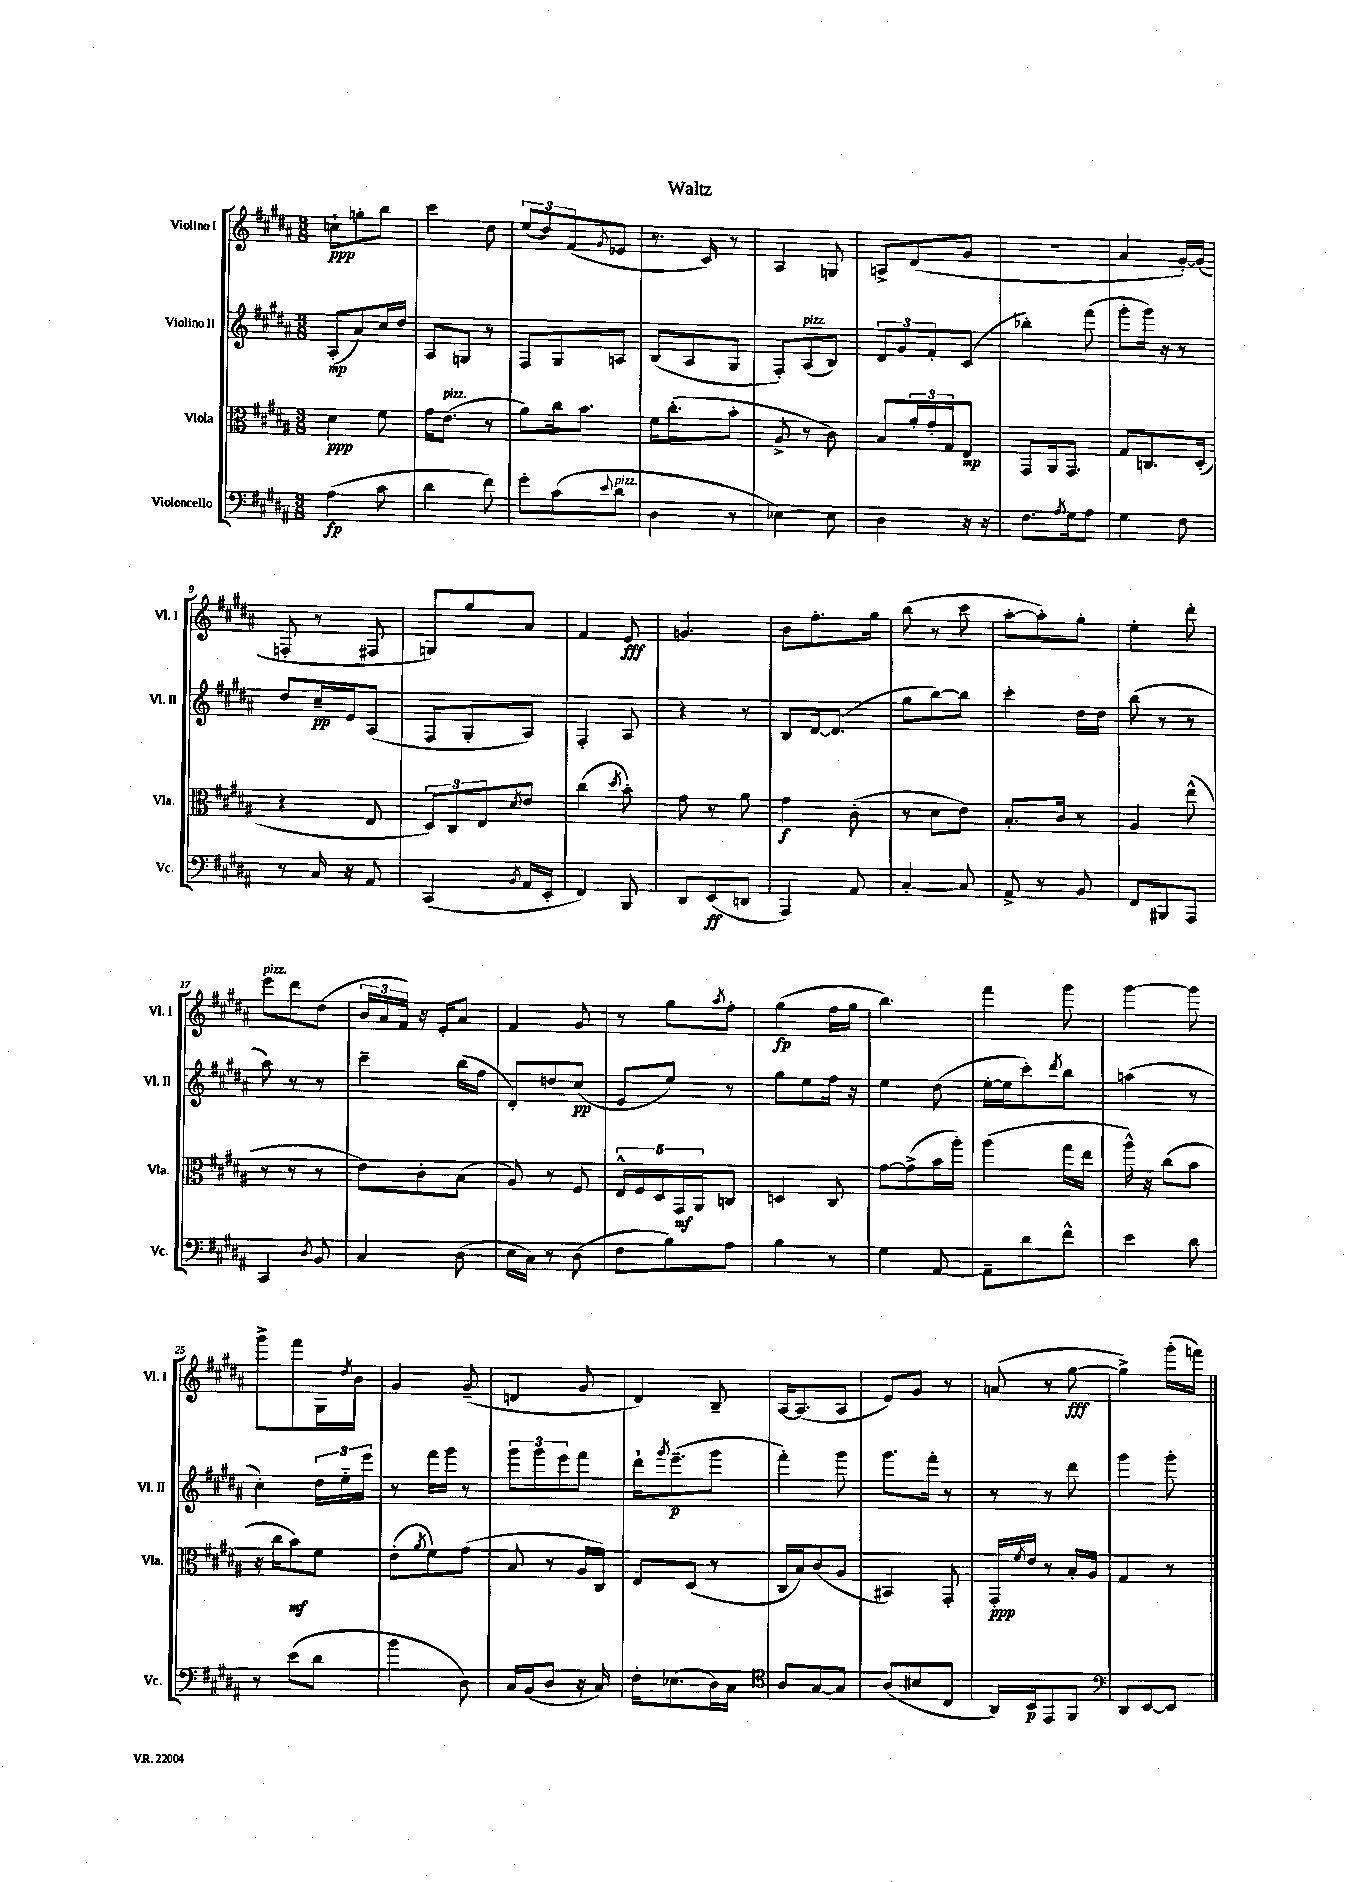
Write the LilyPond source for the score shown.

\header { title = "Waltz" }
<<
\new StaffGroup <<
\new Staff = "s0" \with { instrumentName = "Violino I" shortInstrumentName = "Vl. I" } {
    \clef treble \key b \major \numericTimeSignature \time 3/8
    c''8-!\ppp g''8-. b''8 |
    cis'''4 dis''8 |
    \tuplet 3/2 { e''8( dis''8) fis'8( } \acciaccatura { gis'8 } ees'8 |
    r8. cis'16) r8 |
    ais4 g8 |
    a8-> dis'8( gis'8 |
    R4. |
    ais'4 gis'16~-.) gis'16( |
    f8-. r8 fis8 |
    g8) gis''8 ais'8 |
    fis'4 e'8\fff |
    g'4. |
    b'8 fis''8.-. gis''16 |
    b''8( r8 cis'''8 |
    ais''8~-. ais''8-.) gis''8-. |
    e''4-. dis'''8-. |
    e'''8^\markup { \italic "pizz." } dis'''8 dis''8( |
    \tuplet 3/2 { b'16 ais'16 fis'16) } r16 e'16-. ais'8 |
    fis'4 gis'8 |
    r8 gis''8 \acciaccatura { ais''8 } fis''8-. |
    gis''4\fp( fis''16 gis''16 |
    b''4.) |
    fis'''4 gis'''8 |
    gis'''4~ gis'''8 |
    gis'''8-> fis'''8 gis16 \acciaccatura { dis''8 } b'16 |
    gis'4 gis'8--( |
    d'4 gis'8 |
    dis'4) b8-- |
    ais16~ ais8.( ais8 |
    e'8) gis'8 r8 |
    a'8( r8 gis''8~\fff |
    gis''4->) gis'''16-.( f'''16) \bar "|." |
}
\new Staff = "s1" \with { instrumentName = "Violino II" shortInstrumentName = "Vl. II" } {
    \clef treble \key b \major \numericTimeSignature \time 3/8
    ais8-.\mp( ais'8) cis''16 dis''16 |
    ais8 g8 r8 |
    fis8 gis8 a8 |
    b8( ais8 gis8 |
    fis8-.) ais8^\markup { \italic "pizz." }( b8) |
    \tuplet 3/2 { dis'8 gis'8 fis'8-. } cis'8( |
    bes''4-.) fis'''8( |
    gis'''8-. gis'''16) r16 r8 |
    dis''8 cis''16--\pp e'16 ais8( |
    fis8 gis8-. ais8) |
    fis4-. ais8 |
    r4 r8 |
    b8 dis'16~ dis'8.( |
    gis''8 b''8~) b''8 |
    cis'''4-. dis''16 dis''16 |
    b''8( r8 r8 |
    ais''8) r8 r8 |
    cis'''4-- b''16( fis''16 |
    dis'8-.) d''8 cis''8\pp( |
    e'8 e''8) r8 |
    gis''8 e''8 fis''16 r16 |
    e''4 dis''8( |
    e''16~-. e''16 cis'''8-.) \acciaccatura { dis'''8 } b''8 |
    a''4( r8 |
    cis''4-.) \tuplet 3/2 { dis''16 e''16-_ e'''16 } |
    r8 fis'''16 gis'''16 r8 |
    \tuplet 3/2 { gis'''8 gis'''8 e'''8 } fis'''8 |
    dis'''16-! \acciaccatura { gis'''8 } e'''8.--\p( gis'''8 |
    fis'''4-.) gis'''8 |
    gis'''8. fis'''16-. r8 |
    r8 r8 dis'''8 |
    gis'''4 gis'''8-. \bar "|." |
}
\new Staff = "s2" \with { instrumentName = "Viola" shortInstrumentName = "Vla." } {
    \clef alto \key b \major \numericTimeSignature \time 3/8
    dis'4\ppp fis'8 |
    gis'16 e'8.^\markup { \italic "pizz." }( r8 |
    ais'8) cis''16 b'8. |
    fis'16 cis''8.-.( b'8-. |
    ais8-> r8 cis'8) |
    b8 \tuplet 3/2 { ais'16-. gis'16-. gis16 } e8\mp |
    gis,8 ais,16 gis,8. |
    gis8 c8. dis16-.( |
    r4 e8 |
    \tuplet 3/2 { dis8) cis8 e8 } \acciaccatura { dis'8 } e'8 |
    cis''4( \acciaccatura { dis''8 } b'8-.) |
    gis'8 r8 ais'8 |
    gis'4\f cis'8-.( |
    r8 dis'8 e'8) |
    b8.-. cis'16 r8 |
    ais4 e''8-^( |
    r8 r8 r8 |
    e'8) cis'8-. b8( |
    ais8) r8 fis8 |
    \tuplet 5/4 { e16-^ fis16 dis16 gis,16\mf ais,16 } c8 |
    d4 cis8 |
    gis'8~ gis'8->( b'16 ais''16-.) |
    ais''4( gis''16 e''16 |
    ais''16-^) r16 cis''8( b'8 |
    r16 cis''16 b'8\mf) fis'8 |
    e'8-.( \acciaccatura { ais'8 } fis'8) gis'8( |
    b8 r8 ais16 cis16) |
    e8 dis8( r8 |
    cis16 b16) cis'8( ais8 |
    bis,4) gis,8-. |
    gis,16-.\ppp \acciaccatura { fis'8 } e'16 r8 b16-. ais16 |
    gis4 r8 \bar "|." |
}
\new Staff = "s3" \with { instrumentName = "Violoncello" shortInstrumentName = "Vc." } {
    \clef bass \key b \major \numericTimeSignature \time 3/8
    ais4\fp( cis'8 |
    dis'4 fis'8) |
    gis'8-. cis'8( \appoggiatura { e'8 } dis'8^\markup { \italic "pizz." } |
    dis4 r8 |
    ees4~) ees8 |
    dis4 r16 r16 |
    fis8. \acciaccatura { ais8 } gis16 ais8 |
    gis4 fis8 |
    r8 cis16 r16 ais,8 |
    cis,4( \acciaccatura { b,8 } ais,16 e,16-. |
    fis,4) b,,8 |
    dis,8 e,8\ff( d,8 |
    ais,,4) ais,8 |
    cis4~-. cis8 |
    ais,8-> r8 b,8 |
    fis,8 bis,,8 ais,,8 |
    cis,4 \acciaccatura { dis8 } b,8 |
    cis4 dis8( |
    e16 cis16) r8 dis8( |
    fis8 b8) ais8 |
    b4 r8 |
    gis4 ais,8~ |
    ais,8-- dis'8 fis'8-^ |
    e'4 dis'8 |
    r8 e'8( dis'8 |
    b'4 dis8) |
    cis16 b,16( dis8 r16 cis16) |
    fis16-. ees8.( dis16) cis16 |
    \clef tenor ais8 gis8~ gis8 |
    ais8( bis8 cis8 |
    ais,16) b,16\p e,8 fis,8 |
    \clef bass dis,8 e,8~ e,8 \bar "|." |
}
>>
>>
